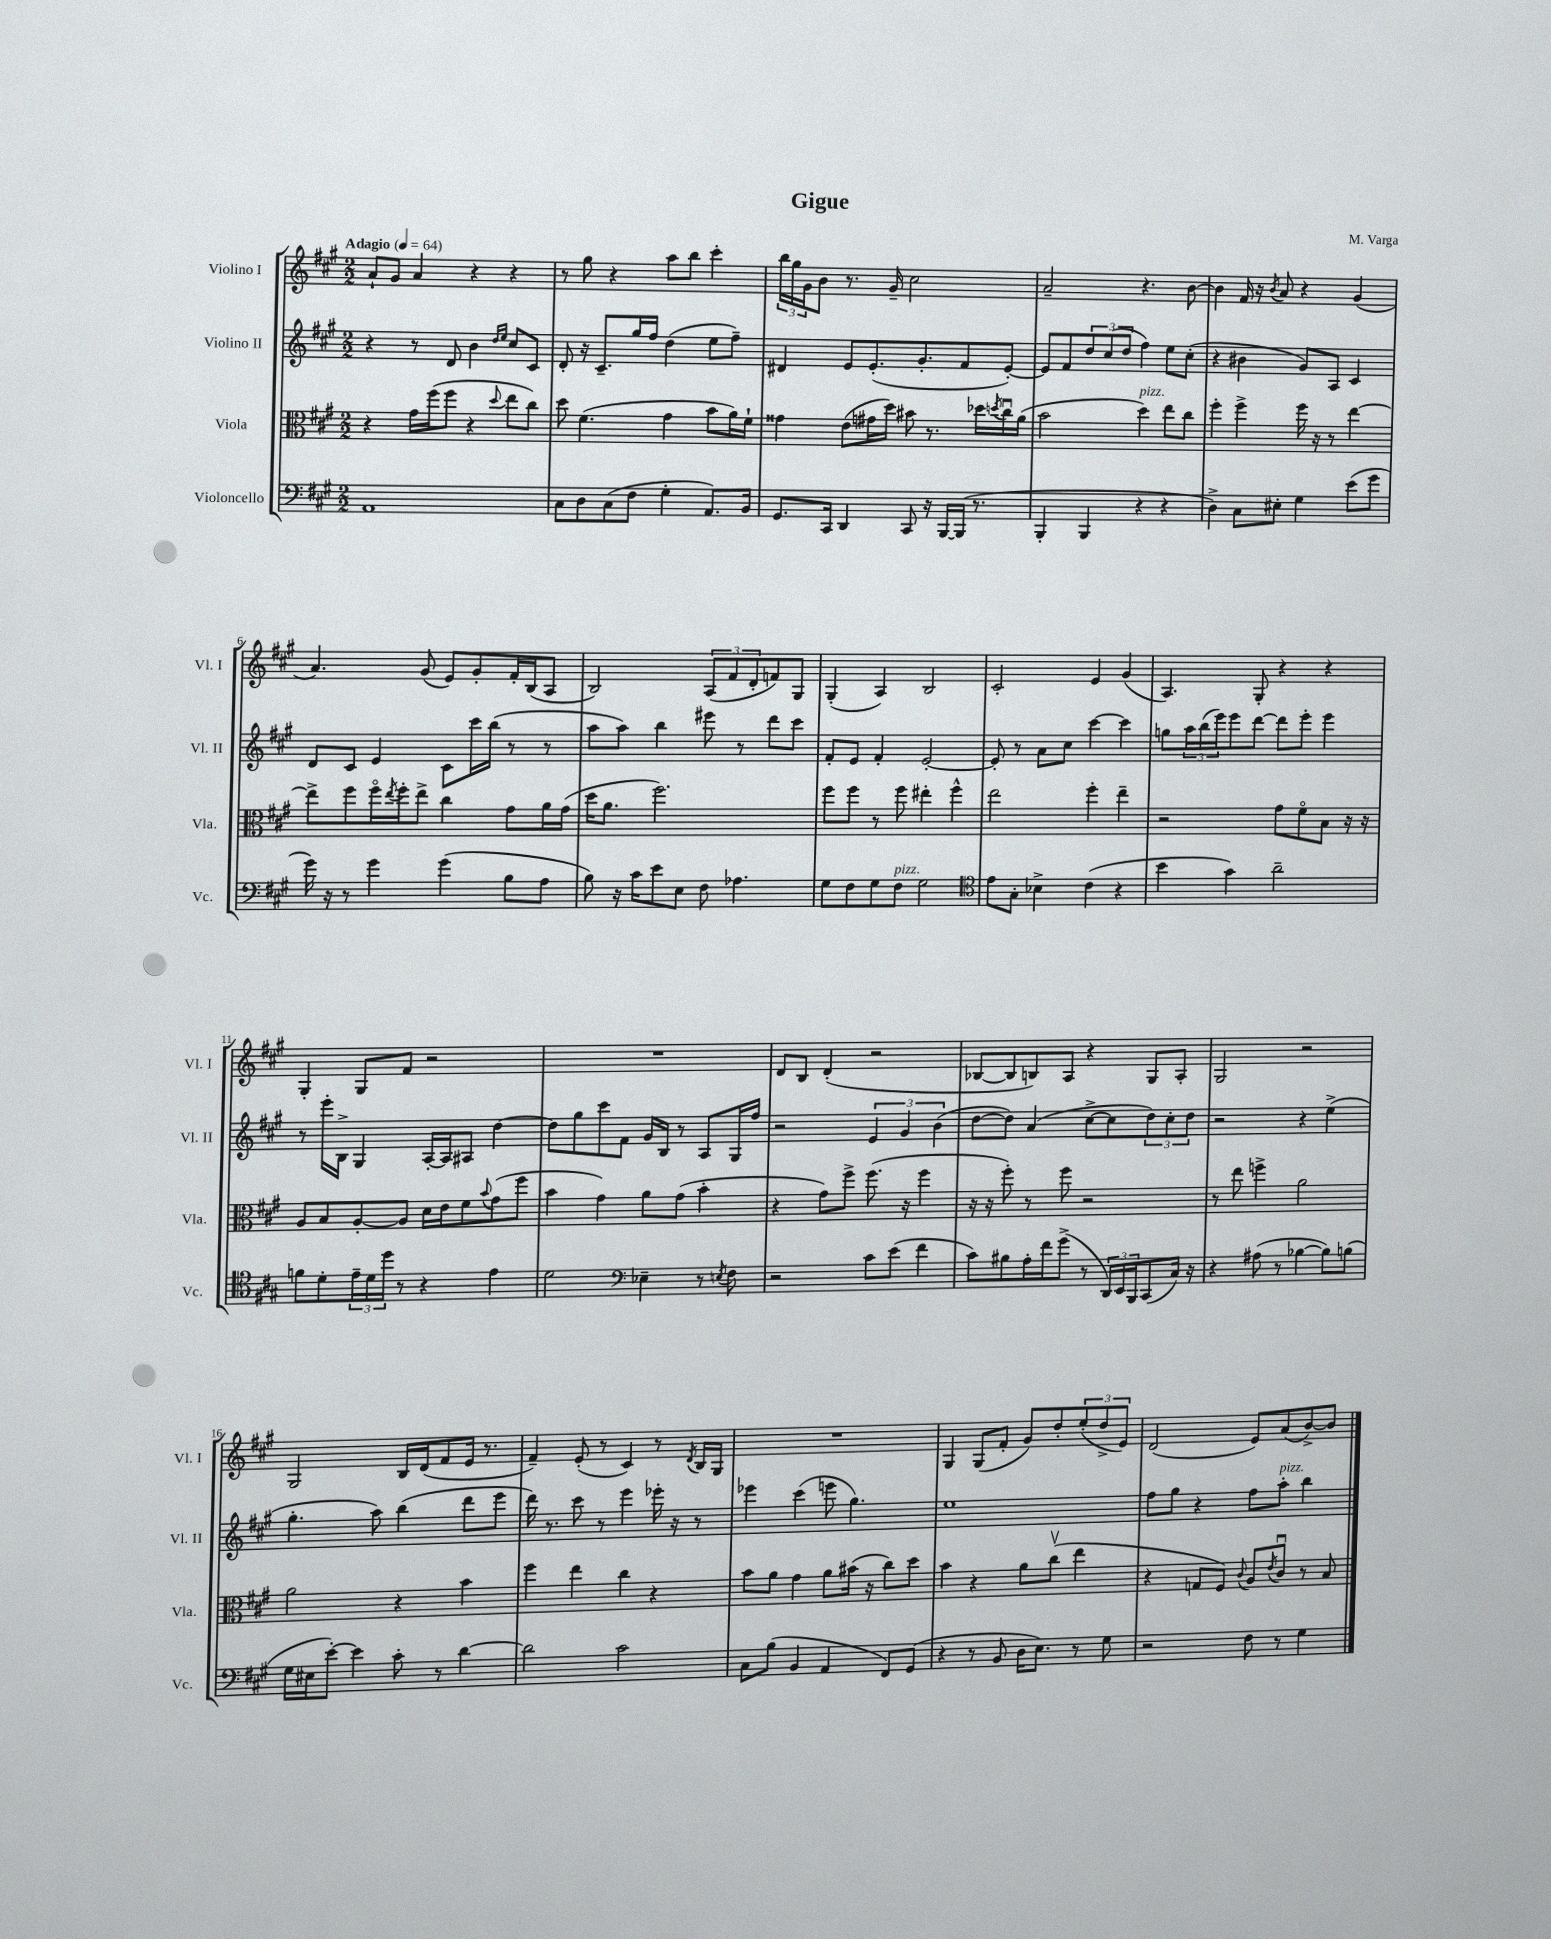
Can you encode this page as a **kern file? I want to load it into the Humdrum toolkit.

**kern	**kern	**kern	**kern
*staff4	*staff3	*staff2	*staff1
*clefF4	*clefC3	*clefG2	*clefG2
*k[f#c#g#]	*k[f#c#g#]	*k[f#c#g#]	*k[f#c#g#]
*M2/2	*M2/2	*M2/2	*M2/2
*MM64	*MM64	*MM64	*MM64
1AA	4r	4r	8a`
.	.	.	8g#
.	16g#	8r	4a
.	(16ff#	.	.
.	8ff#	8d	.
.	4r	4b	4r
.	.	16qqdd	.
.	8qqdd	16qqee	.
.	8ee	8cc#	4r
.	8cc#)	8c#	.
=	=	=	=
8C#	8dd	8d'	8r
8D	(4.f#	16r	8gg#
.	.	8.c#~	.
(8C#	.	.	4r
8F#	.	16gg#	.
.	.	16ff#	.
4G#'	4g#	(4dd	8aa
.	.	.	8bb
8.AA)	8b	8ee	4ccc#'
.	16a)	8ff#~)	.
16BB	16f#`	.	.
=	=	=	=
8.GG#	4g##	4d#	24bb
.	.	.	24gg#
.	.	.	24g#
.	.	.	8b
16CC#	.	.	.
4DD	(8e	8e	8.r
.	16g#	(8.e'	.
.	16dd)	.	16g#~
8CC#	8b#	.	2cc#
.	.	8.g#'	.
16r	8.r	.	.
[16BBB	.	.	.
(16BBB]	.	8f#	.
8.r	16dd-	.	.
.	8qdd	.	.
.	16cc#u	[8e')	.
.	(16a	.	.
=	=	=	=
4BBB'	2b	8e]	2a~
.	.	8f#	.
4BBB	.	12dd	.
.	.	(12cc#	.
.	.	12dd	.
4r	4dd)	4ff#)	4.r
4r	8ee	8ee	.
.	8cc#	(8cc#'	[8b
=	=	=	=
4D^)	4ff#'	4r	4b]
8C#	4ff#^	4b#	16f#
.	.	.	16r
.	.	.	8qb
8E#'	.	.	8a
4G#	16ff#	8g#)	4r
.	16r	.	.
.	8r	8A	.
(8e	[4ee	4c#	(4g#
8g#	.	.	.
=	=	=	=
16g#)	8ee^]	8d	4.a)
16r	.	.	.
8r	8ff#	8c#	.
4g#	16ff#o	4e	.
.	8qee	.	.
.	16ff#'	.	.
.	8ee^	.	(8g#
(4g#	4cc#	8c#	8e)
.	.	16ccc#	8g#'
.	.	(16bb	.
8B	8g#	8r	16f#'
.	.	.	(16B
8A	16a	8r	8A
.	(16g#	.	.
=	=	=	=
8B)	16dd	8aa	2B)
.	8.a	.	.
16r	.	8aa)	.
16c#	.	.	.
8e	2.ff#)	4bb	.
8E	.	.	.
8F#	.	8eee#	(12A
.	.	.	12f#
4.A-	.	8r	.
.	.	.	12d'
.	.	8ddd	8f)
.	.	8ccc#	8G#
=	=	=	=
8G#	8ff#	8f#'	(4G#'
8F#	8ff#	8e	.
8G#	8r	4f#'	4A)
8F#	8ff#	.	.
2G#	4ee#'	[2e'	2B
.	4ff#^^	.	.
=	=	=	=
*clefC4	*	*	*
8e	2ee	8e']	2c#'
8G#'	.	8r	.
4B-^	.	8a	.
.	.	8cc#	.
(4c#	4ff#'	[4ccc#	4e
4r	4ee~	4ccc#]	(4g#
=	=	=	=
4b	2r	8gg	4.A)
.	.	24aa	.
.	.	(24bb	.
.	.	24eee)	.
4g#)	.	8eee	.
.	.	[8ddd	8G#'
2a~	8g#	8ddd]	4r
.	8f#o	8eee'	.
.	8B	4eee	4r
.	16r	.	.
.	16r	.	.
=	=	=	=
8f	8A	8r	4G#'
8d'	8B	16eee'	.
.	.	16B^	.
24e~	[8A'	4G#	8G#
24d	.	.	.
24dd	.	.	.
8r	8A]	.	8f#
4r	16d	[16A'	2r
.	16e	16A]	.
.	8f#	8A#	.
.	8qqb	.	.
4e	(8g#	[4dd	.
.	8ff#	.	.
=	=	=	=
2d	4b	8dd]	1r
.	.	8gg#	.
.	4g#)	8ccc#	.
.	.	8f#	.
*clefF4	*	*	*
4E-~	8a	16g#	.
.	.	16B	.
.	(8g#	8r	.
8r	4b'	8A	.
8qE	.	.	.
8F#	.	16G#	.
.	.	16ff#	.
=	=	=	=
2r	4r	2r	8d
.	.	.	8B
.	8g#)	.	(4d'
.	8ff#^	.	.
8c#	(8.ff#	6e	2r
(8e	.	.	.
.	.	6g#	.
.	16r	.	.
4f#	4ff#	.	.
.	.	(6b	.
=	=	=	=
8c#)	16r	[8dd	[8B-
.	16r	.	.
8B#	8ff#')	8dd])	8B-]
16A'	8r	(4a	8B)
16f#	.	.	.
(8g#^	8ff#	.	8A
8r	2r	[8cc#^	4r
24DD)	.	8cc#]	.
24EE	.	.	.
24BBB	.	.	.
(8CC#	.	12dd)	8G#
.	.	12cc#'	.
16C#)	.	.	8A'
.	.	12dd	.
16r	.	.	.
=	=	=	=
4r	8r	2r	2G#
.	8ee	.	.
(8A#	4ff^	.	.
8r	.	.	.
[4B-	2a	4r	2r
8B-])	.	(4ee^	.
(8B	.	.	.
=	=	=	=
16G#	2a	4.gg#'	2G#
16E#	.	.	.
[8e')	.	.	.
4e]	.	.	.
.	.	8aa)	.
8c#'	4r	(4bb	16B
.	.	.	(16d
8r	.	.	8f#
[4d	4b	8ddd	16e
.	.	.	8.r
.	.	8eee	.
=	=	=	=
2d]	4ff#	16ddd)	4f#~)
.	.	8.r	.
.	4ee	8ccc#	(8e'
.	.	8r	8r
2c#	4cc#	4eee	4c#)
.	4r	16eee-'	8r
.	.	16r	.
.	.	.	8qd
.	.	8r	16B
.	.	.	16G#
=	=	=	=
8C#	8b	4eee-	1r
(8B	8a	.	.
4BB	4g#	(4ccc#	.
4AA	8a	8eee	.
.	(16b#	4.gg#)	.
.	16r	.	.
8FF#)	8cc#)	.	.
(8GG#	8dd	.	.
=	=	=	=
4r	4b	1ee	4G#
8r	4r	.	(8G#
8BB	.	.	8f#'
16D	8a	.	8g#)
8.E)	.	.	.
.	(8cc#v	.	8dd'
8r	4ee	.	(12ee'
.	.	.	12dd^
8G#	.	.	.
.	.	.	12e)
=	=	=	=
2r	4r	8ff#	(2d
.	.	8gg#	.
.	8G	4r	.
.	8F#)	.	.
.	8qqc#	.	.
8F#	8A	8ff#	8e)
.	8qe	.	.
8r	8c#u	8aa'	(8a
4G#	8r	4bb	[8b^)
.	8B	.	8b]
==	==	==	==
*-	*-	*-	*-
